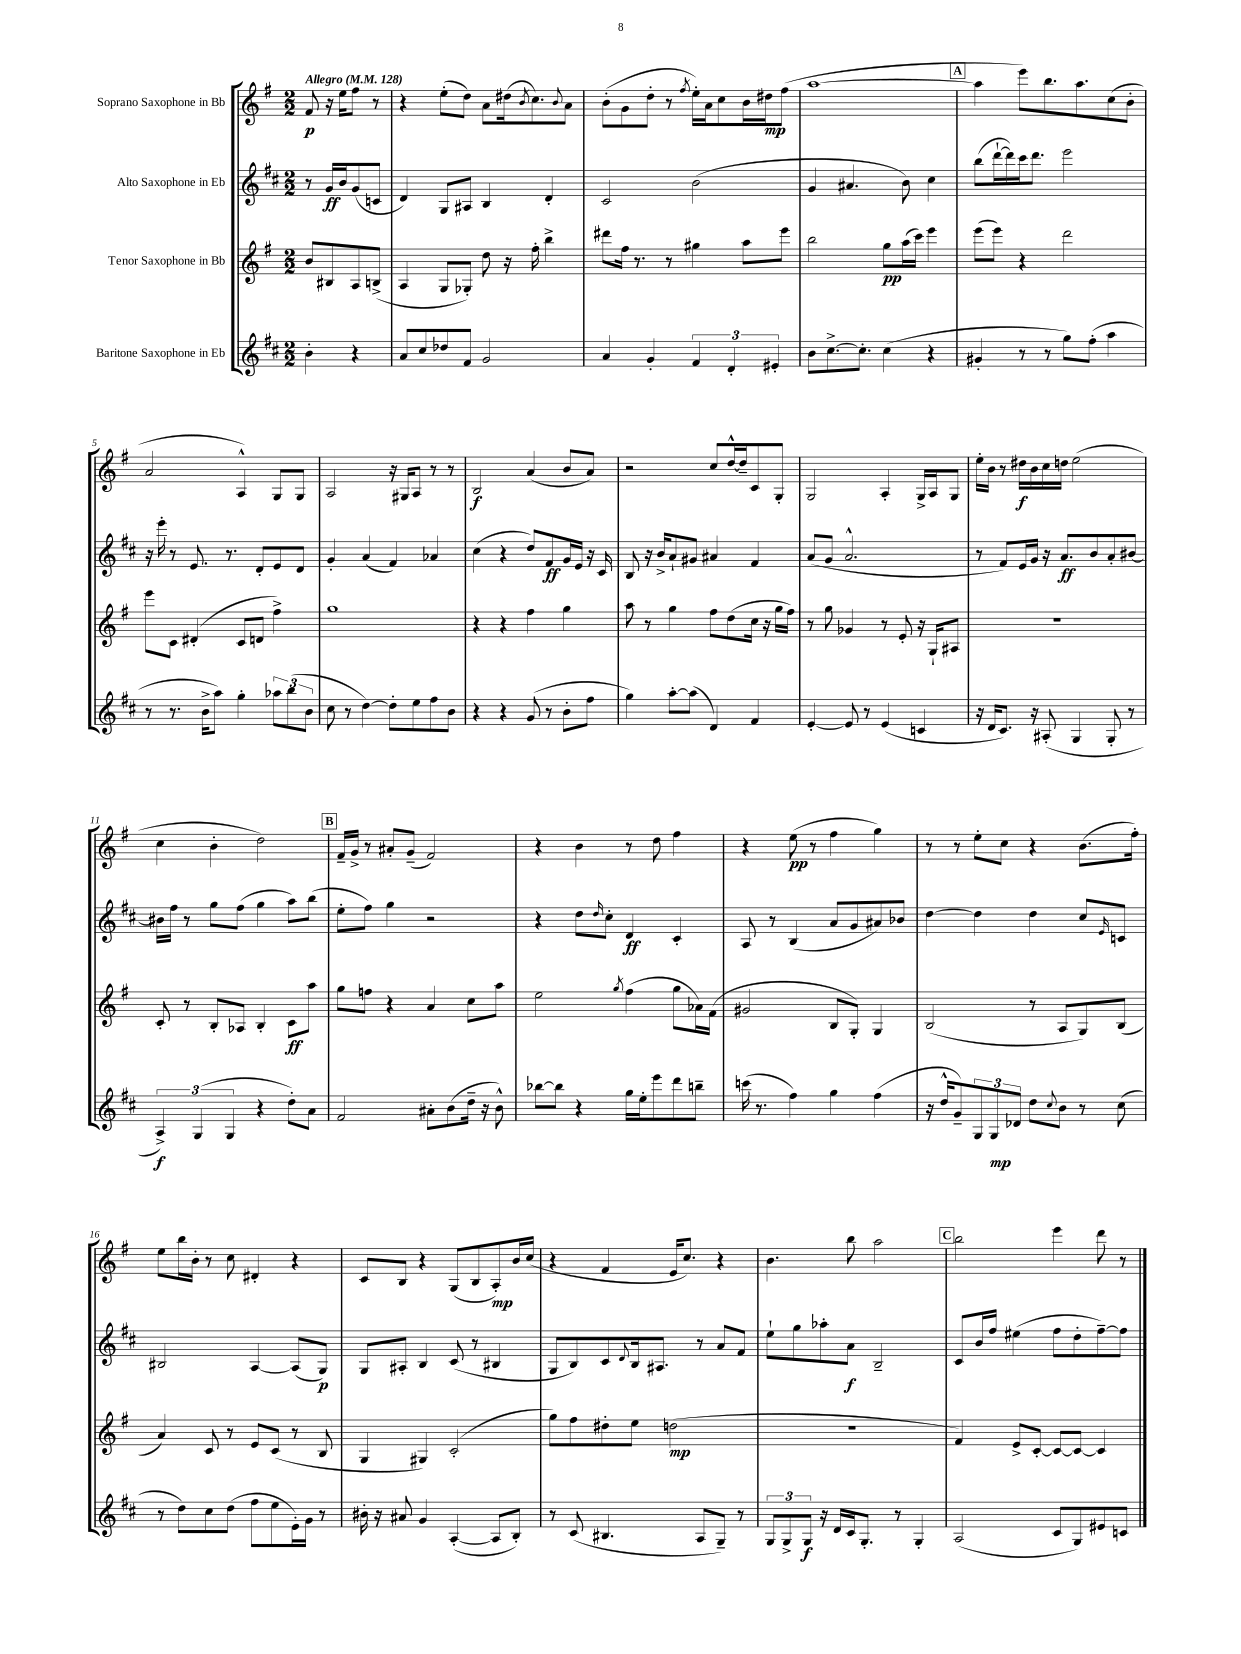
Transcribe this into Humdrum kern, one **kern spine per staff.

**kern	**kern	**kern	**kern
*staff4	*staff3	*staff2	*staff1
*clefG2	*clefG2	*clefG2	*clefG2
*k[f#c#]	*k[f#]	*k[f#c#]	*k[f#]
*M2/2	*M2/2	*M2/2	*M2/2
*MM128	*MM128	*MM128	*MM128
4b'	8b	8r	8f#
.	8B#	16g	16r
.	.	16b	16ee
4r	8A	(8g	8ff#
.	(8B^	8c	8r
=	=	=	=
8a	4A	4d)	4r
8cc#	.	.	.
8dd-	8G	8G	(8ee'
8f#	8G-')	8A#	8dd)
2g	8dd	4B	8a
.	16r	.	(16dd#
.	.	.	8qb
.	16ff#'	.	8.cc)
.	4bb^	4d'	.
.	.	.	8qqb
.	.	.	8a
=	=	=	=
4a	8ddd#	2c#	(8b'
.	16ff#	.	8g
.	8.r	.	.
4g'	.	.	8dd'
.	8r	.	8r
.	.	.	8qff#
6f#	4gg#	(2b	16ee')
.	.	.	16a
.	.	.	8cc
6d'	.	.	.
.	8aa	.	16b
.	.	.	16dd#
6e#'	.	.	.
.	8eee	.	(8ff#
=	=	=	=
8b	2bb	4g	[1aa
[8.cc#^	.	.	.
.	.	4.a#	.
8.cc#']	.	.	.
(4cc#	8gg	.	.
.	(16aa	8b)	.
.	16ccc)	.	.
4r	4eee	4cc#	.
=	=	=	=
4g#'	(8eee	(8bb	4aa]
.	8eee)	[16ddd`	.
.	.	16ddd])	.
8r	4r	16ccc#	8eee)
.	.	8.ddd	.
8r	.	.	8.bb
8gg)	2ddd	2eee	.
.	.	.	8.aa
(8ff#'	.	.	.
4aa	.	.	(8cc
.	.	.	8b'
=	=	=	=
8r	8eee	16r	2a
.	.	16eee'	.
8.r	8c	8r	.
.	(4d#'	8.e	.
16b^	.	.	.
8aa)	.	.	.
.	.	8.r	.
4gg'	8c	.	4A^^)
.	8d	8d'	.
12aa-	4ff#^)	8e	8G
(12bb	.	.	.
.	.	8d	8G
12b	.	.	.
=	=	=	=
8cc#	1gg	4g'	2A
8r	.	.	.
[4dd)	.	(4a	.
8dd']	.	4f#)	16r
.	.	.	16G#
8ee	.	.	8A
8ff#	.	4a-	8r
8b	.	.	8r
=	=	=	=
4r	4r	(4cc#	2B
4r	4r	4r	.
(8g	4ff#	8dd)	(4a
8r	.	8f#	.
8b'	4gg	16g	8b
.	.	16e	.
8ff#	.	16r	8a)
.	.	16c#	.
=	=	=	=
4gg)	8aa	8B	2r
.	8r	16r	.
.	.	16b^	.
[8aa'	4gg	8a`	.
(8aa]	.	8g#	.
4d)	8ff#	4a#	8cc
.	(8dd	.	[16dd^^
.	.	.	16dd~]
4f#	16cc	4f#	8c
.	16r	.	.
.	16gg	.	8G'
.	16ff#)	.	.
=	=	=	=
[4e'	8r	(8a	2G
.	8gg	8g	.
8e]	4g-	2.a^^	.
8r	.	.	.
(4e	8r	.	4A'
.	8e'	.	.
4c	16r	.	16G^
.	16G`	.	16A
.	8A#	.	8G
=	=	=	=
16r	1r	8r	16ee'
16d	.	.	16b
8.c#)	.	8f#)	8r
.	.	16e	16dd#
16r	.	16g	16b
(8A#'	.	16r	16cc
.	.	8.a	16dd
4G	.	.	(2ee
.	.	8b	.
8G'	.	8a'	.
8r	.	[8b#	.
=	=	=	=
6A^)	8c'	16b#]	4cc
.	.	16ff#	.
.	8r	8r	.
(6G	.	.	.
.	8B'	8gg	4b'
6G	.	.	.
.	8A-	(8ff#	.
4r	4B'	4gg	2dd)
8dd')	8c	8aa)	.
8a	8aa	(8bb	.
=	=	=	=
2f#	8gg	8ee'	16f#~
.	.	.	16g^
.	8ff	8ff#)	8r
.	4r	4gg	8a#'
.	.	.	(8g~
8a#'	4a	2r	2f#)
(8b	.	.	.
16dd~	8cc	.	.
16r	.	.	.
8b^^)	8aa	.	.
=	=	=	=
[8bb-	2ee	4r	4r
8bb-]	.	.	.
4r	.	8dd	4b
.	.	16qqdd	.
.	.	8cc#'	.
.	8qgg	.	.
16gg	(4ff#	4d	8r
16ee'	.	.	.
8eee	.	.	8dd
8ddd	8gg	4c#'	4ff#
8bb~	16a-)	.	.
.	(16f#	.	.
=	=	=	=
(16ccc	2g#	8A	4r
8.r	.	.	.
.	.	8r	.
4ff#)	.	(4B	(8ee
.	.	.	8r
4gg	8B	8a	4ff#
.	8G')	8g	.
(4ff#	4G	8a#)	4gg)
.	.	8b-	.
=	=	=	=
16r	(2B	[4dd	8r
16dd^^	.	.	.
8g~)	.	.	8r
12G	.	4dd]	8ee'
12G	.	.	.
.	.	.	8cc
12d-	.	.	.
8dd	8r	4dd	4r
8qqcc#	.	.	.
8b	8A	.	.
8r	8G)	8cc#	(8.b
.	.	16qqe	.
(8cc#	(8B	8c	.
.	.	.	16ff#')
=	=	=	=
8r	4a)	2B#	8ee
8dd)	.	.	16bb
.	.	.	16b'
8cc#	8c	.	8r
(8dd	8r	.	8cc
8ff#	8e	[4A	4d#'
8ee	(8c	.	.
16e')	8r	(8A]	4r
16g	.	.	.
8r	8B	8G)	.
=	=	=	=
16b#'	4G	8G	8c
16r	.	.	.
8a#	.	8A#'	8B
4g	4G#)	4B	4r
([4A'	(2c'	(8c#	(8G
.	.	8r	8B
8A]	.	4B#	8A')
8B')	.	.	16b
.	.	.	(16cc
=	=	=	=
8r	8gg)	8G	4r
(8c#	8ff#	8B)	.
4.B#	8dd#'	8c#	4f#
.	.	8qqd	.
.	8ee	16B	.
.	.	8.A#	.
.	(2dd	.	16e
.	.	.	8.cc)
8A	.	8r	.
8G~)	.	8a	4r
8r	.	8f#	.
=	=	=	=
12G	1r	8ee`	4.b
12G^	.	.	.
.	.	8gg	.
12G	.	.	.
16r	.	8aa-'	.
16d	.	.	.
16c#	.	8a	8bb
8.G'	.	.	.
.	.	2B~	2aa
8r	.	.	.
4G'	.	.	.
=	=	=	=
(2A	4f#)	8c#	2bb
.	.	16b	.
.	.	16ff#	.
.	8e^	(4ee#	.
.	[8c'	.	.
8c#	8c_	8ff#	4eee
8G)	8c_	8dd'	.
8e#	4c]	[8ff#~)	8ddd
8c	.	8ff#]	8r
==	==	==	==
*-	*-	*-	*-
